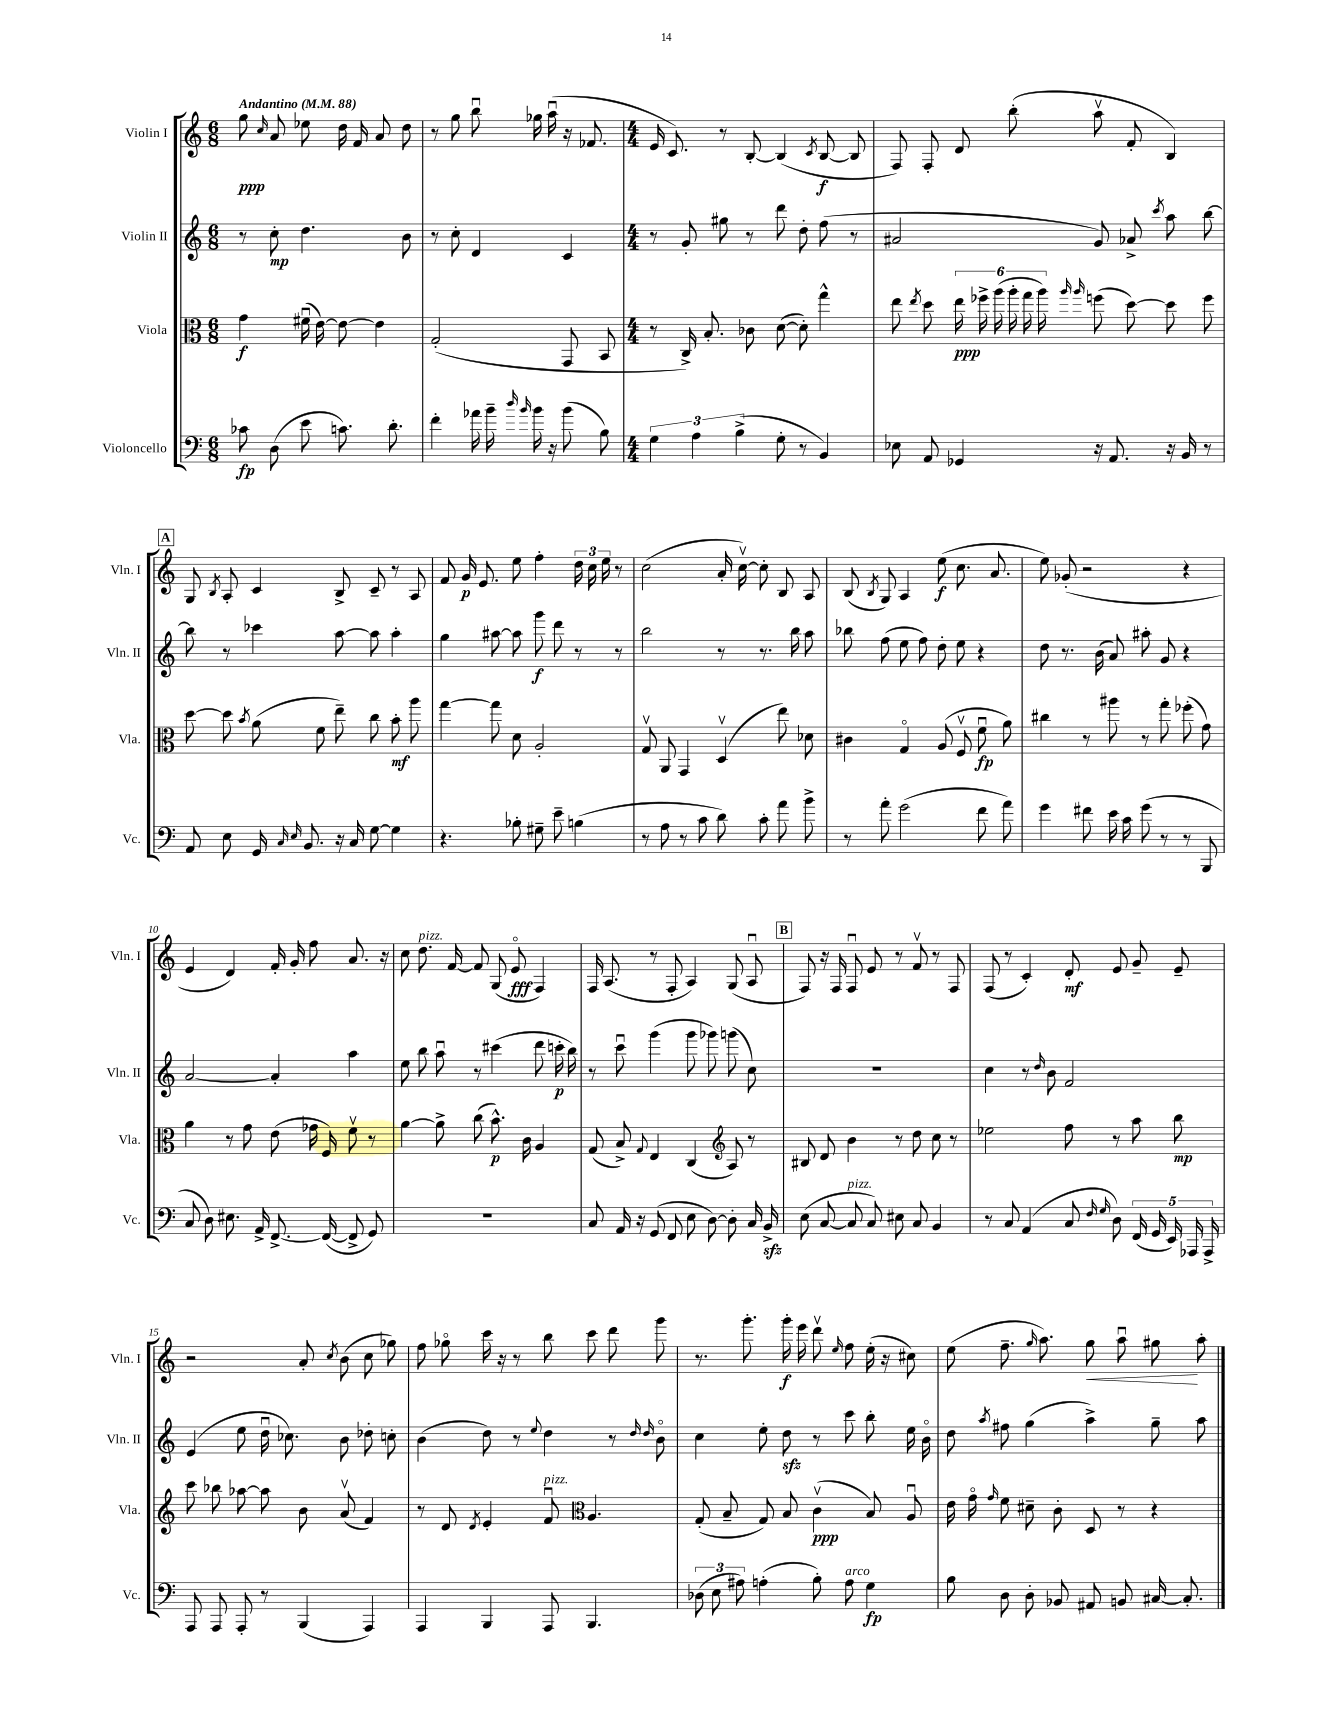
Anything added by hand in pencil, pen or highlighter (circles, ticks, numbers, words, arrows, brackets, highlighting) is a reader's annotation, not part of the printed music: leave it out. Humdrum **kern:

**kern	**kern	**kern	**kern
*staff4	*staff3	*staff2	*staff1
*clefF4	*clefC3	*clefG2	*clefG2
*k[]	*k[]	*k[]	*k[]
*M6/8	*M6/8	*M6/8	*M6/8
*MM88	*MM88	*MM88	*MM88
8c-\	4g\	8r	8gg\
.	.	.	16qqcc/
(8D\	.	8cc'\	8a/
8e\	(16f#u\	4.dd\	8ee-\
.	[16e\)	.	.
8.c\)	8e\_	.	16dd\
.	.	.	16f/
.	4e\]	.	8a/
8.d'\	.	.	.
.	.	8b\	8dd\
=	=	=	=
4f'\	(2G'/	8r	8r
.	.	8cc'\	8gg\
16a-\	.	4d/	8bbu\
16b~\	.	.	.
16qqdd/	.	.	.
16qqb/	.	.	.
16b\	.	.	16gg-\
16r	.	.	(16aau\
(8b\	8GG/	4c/	16r
.	.	.	8.f-/
8B\)	8BB/	.	.
=	=	=	=
*M4/4	*M4/4	*M4/4	*M4/4
6G\	8r	8r	16e/
.	.	.	8.c/)
.	16C^/)	8g'/	.
6A\	.	.	.
.	8.B'/	.	.
.	.	8gg#\	8r
(6B^\	.	.	.
.	8c-\	8r	[8B'/
8G'\	([8d\	8ddd\	(4B/]
8r	8d'\])	8dd'\	.
.	.	.	8qc/
4BB/)	4gg^^\	(8ff\	[8B/
.	.	8r	8B/]
=	=	=	=
8E-\	8ee\	2a#/	8F/)
.	8qee/	.	.
8AA/	8dd\	.	8F'/
4GG-/	24ee\	.	8d/
.	24ff-^\	.	.
.	(24aa\	.	.
.	24aa'\	.	(8bb'\
.	24gg\	.	.
.	24aa\)	.	.
.	16qqaa/	.	.
.	16qqaa/	.	.
16r	(8ff\	8g/)	8aav\
8.AA/	.	.	.
.	[8dd\)	8a-^/	8f'/
.	.	8qccc/	.
16r	8dd\]	8aa\	4B/)
16BB/	.	.	.
8r	8ff\	[8bb\	.
=	=	=	=
8AA/	[8dd\	8bb\]	8G/
.	.	.	8qB/
8E\	8dd\]	8r	8A'/
.	8qb/	.	.
16GG/	(8a\	4ccc-\	4c/
16qqC/	.	.	.
16qqE/	.	.	.
8.BB/	.	.	.
.	8f\	.	.
16r	8ee~\)	[8aa\	8B^/
16C/	.	.	.
[8G\	8cc\	8aa\]	8c~/
4G\]	8b'\	4aa'\	8r
.	8aa\	.	8A/
=	=	=	=
4.r	[4gg\	4gg\	8f/
.	.	.	16g/
.	.	.	8.e/
.	8gg\]	[8aa#\	.
8B-'\	8d\	8aa#\]	8ee\
8G#~\	2A'/	8ggg\	4ff'\
8e~\	.	8ddd\	.
(4B\	.	8r	24dd\
.	.	.	24cc\
.	.	.	24ee\
.	.	8r	8r
=	=	=	=
8r	8Gv/	2bb\	(2cc\
8A\	8AA/	.	.
8r	4GG/	.	.
8c\	.	.	.
8d\)	(4Dv/	8r	16a'/
.	.	.	[16ccv\)
8c'\	.	8.r	8cc'\]
8a\	8ee\)	.	8B/
.	.	16bb\	.
8b^\	8d-\	8aa\	8A/
=	=	=	=
8r	4c#\	8bb-\	(8B/
.	.	.	8qB/
8a'\	.	(8ff\	8G/)
(2g\	4Go/	8ee\	4A/
.	.	8ff\)	.
.	(8A/	8dd'\	(8ee\
.	8Fv/	8ee\	8.cc\
8f\	8fu\	4r	.
.	.	.	8.a/
8a\)	8a\)	.	.
=	=	=	=
4g\	4cc#\	8dd\	8ee\)
.	.	8.r	(8g-'/
8f#\	8r	.	2r
.	.	(16b\	.
16e\	8aa#\	8a/)	.
16c\	.	.	.
(8g\	8r	8aa#'\	.
8r	8gg'\	8g/	.
8r	(8ff-'\	4r	4r
8BBB/	8g\)	.	.
=	=	=	=
8C/	4a\	[2a/	4e/
8D\)	.	.	.
8.E#\	8r	.	4d/)
.	8g\	.	.
16AA^/	.	.	.
[8.FF^/	(8e\	4a'/]	16f'/
.	.	.	16g'/
.	16g-\	.	8ff\
(16FF/_	16F/)	.	.
8FF^/]	8fv\	4aa\	8.a/
8GG/)	8r	.	.
.	.	.	16r
=	=	=	=
1r	[4a\	8ee\	8cc\
.	.	8bb\	8.dd\
.	8a^\]	8aau\	.
.	.	.	[16f/
.	(8cc\	8r	8f/]
.	8.b^^\)	(4ccc#\	(8G/
.	.	.	8eo/
.	16c\	.	.
.	4A/	8ddd\	4F/)
.	.	16ccc'\	.
.	.	16bb\)	.
=	=	=	=
8C/	(8G/	8r	16F/
.	.	.	(8.A/
16AA/	8B^/)	8cccu\	.
16r	.	.	.
.	8qqG/	.	.
(8GG/	4E/	(4ggg\	8r
8FF/	.	.	8F'/
8E\	(4C/	8ggg\	4A/)
[8D\)	.	8ggg-\)	.
*	*clefG2	*	*
8D'\]	8A/)	(8ggg\	(8G/
16C/	8r	8cc\)	8Au/
16BB^/	.	.	.
=	=	=	=
(8E\	8B#/	1r	8F/)
[8C/	8d/	.	16r
.	.	.	16F/
8C/]	4b\	.	8Fu/
8C/)	.	.	8e/
8E#\	8r	.	8r
8C/	8dd\	.	8fv/
4BB/	8cc\	.	8r
.	8r	.	8F/
=	=	=	=
8r	2ee-\	4cc\	(8F/
8C/	.	.	8r
(4AA/	.	8r	4c'/)
.	.	16qqdd/	.
.	.	8b\	.
8C/	8ff\	2f/	8d'/
16qqF/	.	.	.
16qqG/	.	.	.
8D\)	8r	.	8e/
(20FF/	8aa\	.	8g~/
20GG/	.	.	.
20EE/)	.	.	.
.	8bb\	.	8e~/
20AAA-/	.	.	.
20AAA-^/	.	.	.
=	=	=	=
8AAA/	8ccc\	(4e/	2r
8AAA/	8bb-\	.	.
8AAA'/	[8aa-\	8ee\	.
8r	8aa-\]	16ddu\	.
.	.	8.cc-\)	.
(4BBB/	8b\	.	8a'/
.	.	.	8qcc/
.	(8av/	8b\	(8b\
4AAA/)	4f/)	8dd-'\	8cc\
.	.	8cc'\	8gg-\)
=	=	=	=
4AAA/	8r	(4b\	8ff\
.	8d/	.	8gg-o\
.	8qd/	.	.
4BBB/	4e'/	8dd\)	16ccc\
.	.	.	16r
.	.	8r	8r
.	.	8qqee/	.
8AAA/	8fu/	4dd\	8bb\
*	*clefC3	*	*
4.BBB/	4.A/	.	8ccc\
.	.	8r	8ddd\
.	.	16qqdd/	.
.	.	16qqdd/	.
.	.	8bo\	8ggg\
=	=	=	=
(12D-\	(8G'/	4cc\	8.r
12E\	.	.	.
.	8B~/	.	.
12A#\)	.	.	.
.	.	.	8.ggg'\
(4A'\	8G/)	8ee'\	.
.	8B/	8dd\	16ggg'\
.	.	.	16eee\
8B'\)	(4cv\	8r	8dddv\
.	.	.	16qqee/
8A\	.	8ccc\	8ff\
4G\	8B/)	8bb'\	(16ee'\
.	.	.	16r
.	8Au/	16ee\	8cc#\)
.	.	16bo\	.
=	=	=	=
8B\	16e\	8dd\	(8ee\
.	16go\	.	.
.	16qqg/	8qaa/	.
8D\	8f\	8ff#\	8.ff~\
8D'\	8d#~\	(4gg\	.
.	.	.	16qqgg/
.	.	.	8.aa\)
8BB-/	8c'\	.	.
8AA#/	8D/	4aa^\)	8gg\
8BB/	8r	.	8aau\
[16C#/	4r	8gg~\	8gg#\
8.C#'/]	.	.	.
.	.	8aa\	8aa'\
==	==	==	==
*-	*-	*-	*-
